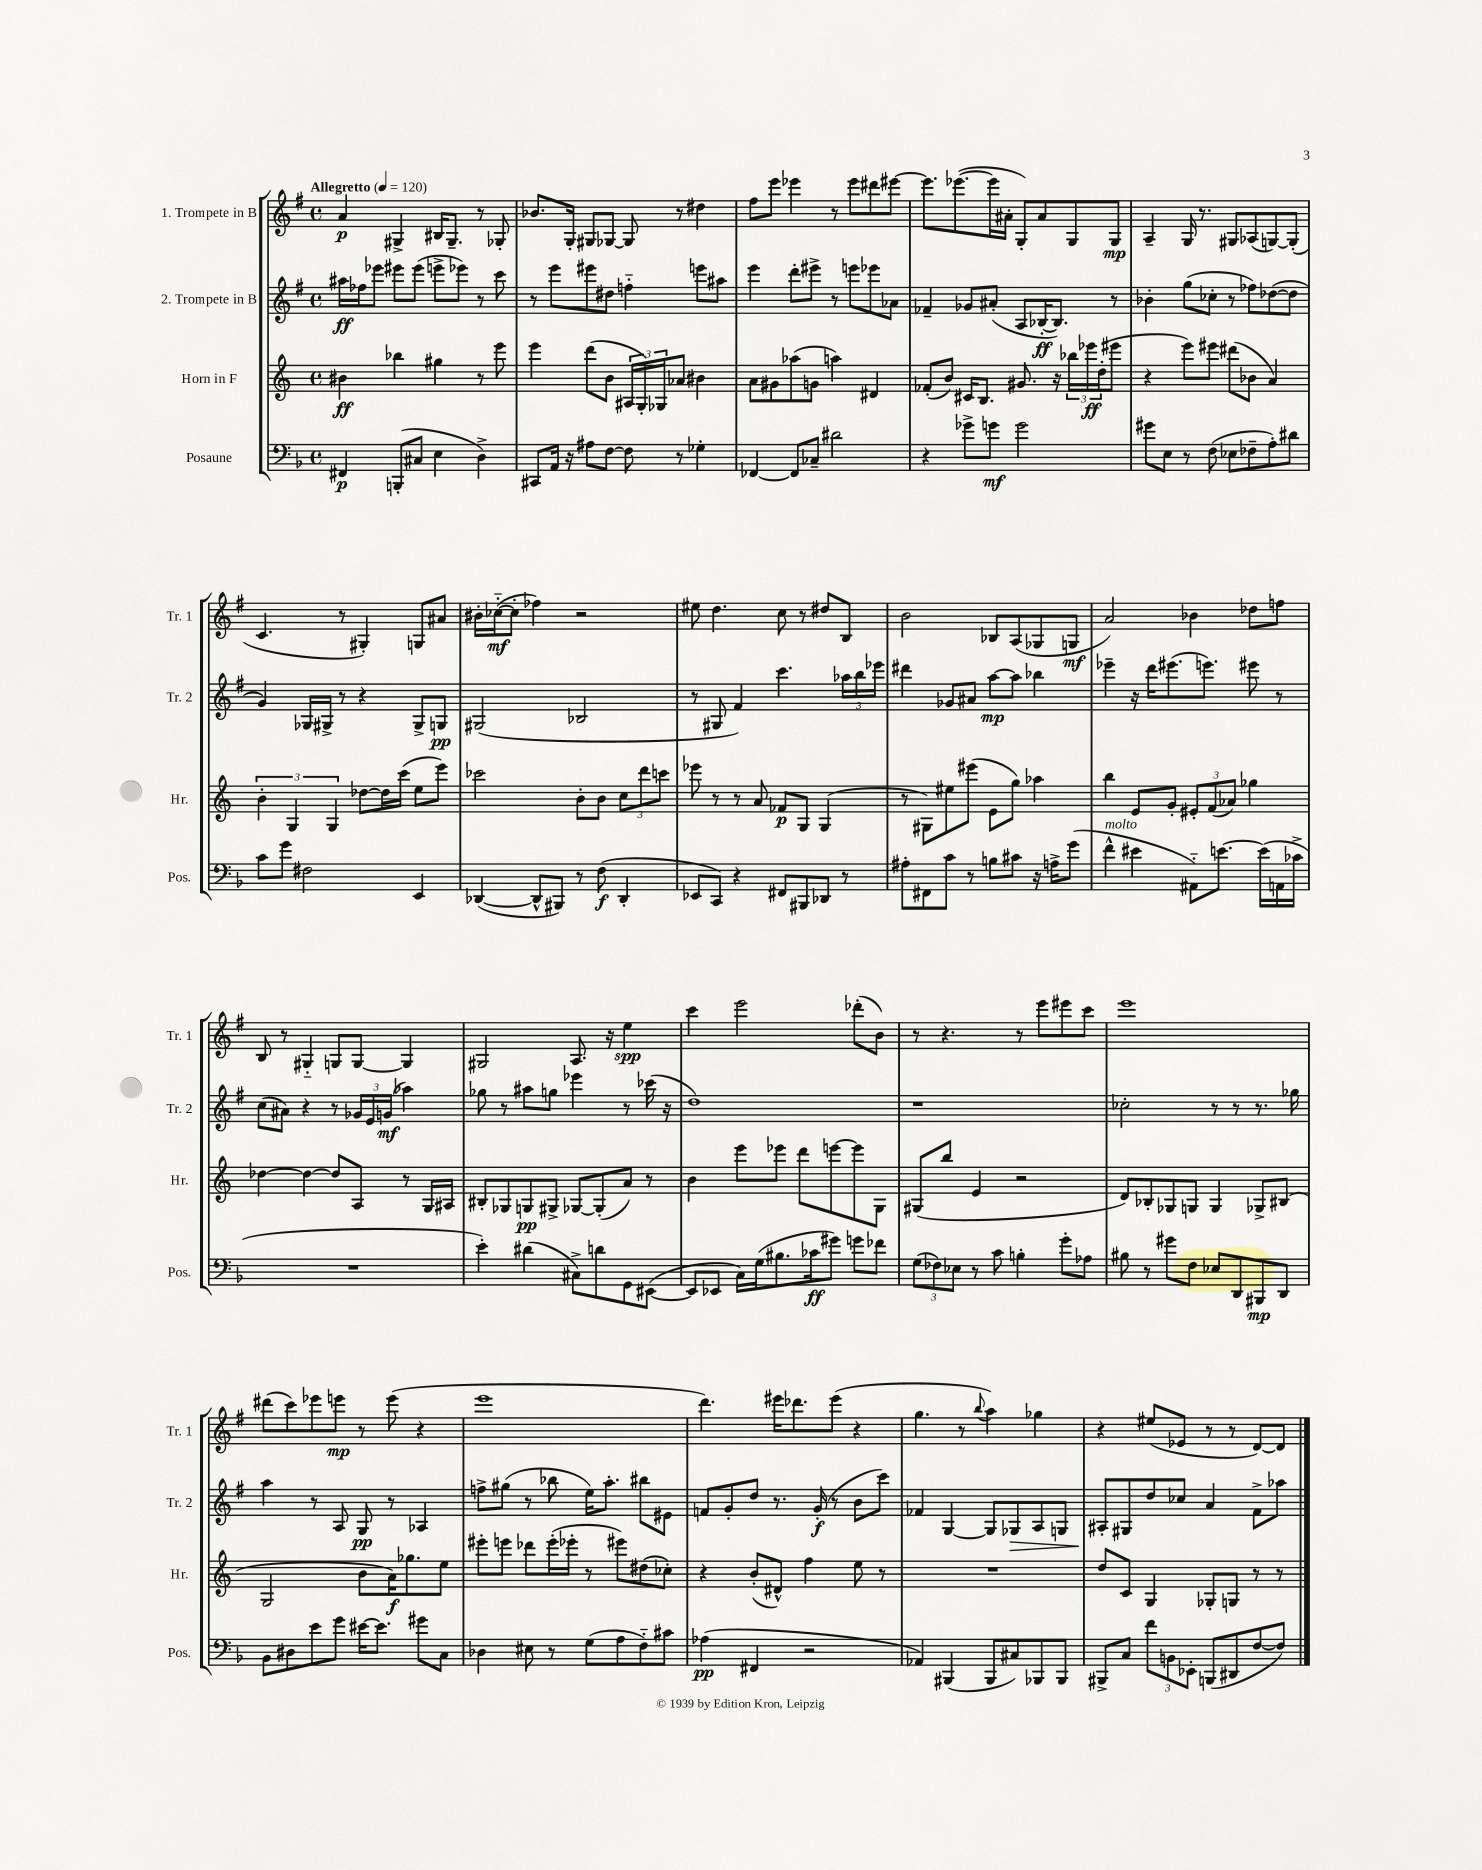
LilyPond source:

<<
\new StaffGroup <<
\new Staff = "s0" \with { instrumentName = "1. Trompete in B" shortInstrumentName = "Tr. 1" } {
    \clef treble \key g \major \defaultTimeSignature \time 4/4 \tempo "Allegretto" 4 = 120
    a'4\p gis4-> bis16 gis8.-- r8 ges8-. |
    bes'8. g16-. gis8 ges8~ ges8 r8 dis''4 |
    fis''8 e'''8 ees'''4 r8 ees'''8 dis'''8 eis'''8~ |
    eis'''8. ees'''8.~( ees'''16 ais'16-. g8-.) ais'8 g8 g8\mp |
    a4-- g16 r8. gis8 aes8( g8~) g8-.( |
    c'4. r8 gis4-.) g8 ais'8 |
    bis'16-. ces''16~-_\mf( ces''8-. fes''4) r2 |
    eis''8 d''4. c''8 r8 dis''8 b8 |
    b'2 bes8 a8( ges8 g8\mf |
    a'2) bes'4 des''8 f''8 |
    b8 r8 gis4-_ g8 g8~ g4 |
    gis2 a8. r16 e''4\spp |
    c'''4 e'''2 des'''8-.( b'8) |
    r8 r4. r8 e'''8 eis'''8 c'''8 |
    e'''1 |
    dis'''8( c'''8) ees'''8 e'''8\mp r8 e'''8( r4 |
    e'''1 |
    d'''4.) eis'''16 des'''8. eis'''8( r4 |
    g''4. r8 \appoggiatura { b''8 } a''4) ges''4 |
    r4 eis''8( ees'8 r8 r8 d'8~) d'8 \bar "|." |
}
\new Staff = "s1" \with { instrumentName = "2. Trompete in B" shortInstrumentName = "Tr. 2" } {
    \clef treble \key g \major \defaultTimeSignature \time 4/4
    ais''16\ff fes''16 ees'''8 eis'''8 eis'''8( e'''8-> ees'''8) r8 c'''8 |
    r8 e'''8 eis'''8 dis''8 f''4-_ e'''8 ais''8 |
    e'''4 d'''8-. eis'''8-> r8 e'''8 ees'''8 aes'8 |
    fes'4-- ges'8 ais'8-.( a8 bes16~-.\ff bes8.) r8 |
    bes'4-. g''8( ces''8-. r8 fes''8) des''8~( des''8 |
    g'4) ges16 gis16-> r8 r4 gis8-> g8\pp |
    gis2( bes2 |
    r8 gis8 fis'4) c'''4. \tuplet 3/2 { aes''16 b''16 ees'''16 } |
    dis'''4 ges'8 ais'8 a''8~\mp a''8 bes''4 |
    ees'''4-- r16 d'''16 eis'''8.( e'''8.) eis'''8 r8 |
    c''8( ais'8) r4 r8 \tuplet 3/2 { ges'16 e'16 g'16\mf( } aes''4) |
    ges''8 r8 ais''8 g''8 ees'''4 r8 ces'''16( r16 |
    d''1) |
    r1 |
    ces''2-. r8 r8 r8. ges''16 |
    a''4 r8 a8 g8\pp r8 aes4 |
    f''8-> gis''8( r8 bes''8 e''16) a''8.-. bis''8 eis'8 |
    f'8 g'8-. d''8 r8. g'16-.\f( r8 b'8 c'''8) |
    fes'4 g4~ g8 ges8\> a8 g8 |
    ais8-.\! gis8 d''8 ces''8 a'4 fis'8-> aes''8 \bar "|." |
}
\new Staff = "s2" \with { instrumentName = "Horn in F" shortInstrumentName = "Hr." } {
    \clef treble \key c \major \defaultTimeSignature \time 4/4
    bis'4\ff bes''4 gis''4 r8 e'''8 |
    e'''4 d'''8( b'8 \tuplet 3/2 { ais16 g16-.) ges16 } aes'8 bis'4 |
    a'8 gis'8 aes''8( g'8 a''4) dis'4 |
    fes'8-.( b'8) cis'16 b8. gis'8. r16 \tuplet 3/2 { bes''16 ees'''16\ff d''16-.( } eis'''8 |
    r4 e'''8) eis'''8 dis'''8( bes'8 a'4) |
    \tuplet 3/2 { b'4-. g4 g4 } des''8~ des''16 c'''16( e''8 e'''8) |
    ces'''2 b'8-. b'8 \tuplet 3/2 { c''8 d'''8 c'''8 } |
    ees'''8 r8 r8 a'8 fes'8\p g8 g4( |
    r8 gis8) eis''8 eis'''8( e'8 g''8) aes''4 |
    b''4 e'8 g'8-. \tuplet 3/2 { eis'8-. f'8( aes'8) } ges''4 |
    des''4~ des''4~ des''8 a8 r8 g16 ais16 |
    bis8-. ges8 g8\pp gis8-> ges8~ ges8-.( a'8) r8 |
    b'4 e'''8 ees'''8 d'''8 e'''8~ e'''8 g8 |
    gis8( b''8 e'4 r2 |
    d'8) bes8-. ges8 g8 g4 ges8-> bis8( |
    g2 b'8 a'16\f) ges''8. e''8 |
    eis'''8-. e'''8 des'''8 e'''16-.( ees'''16-. r8 eis'''8) dis''8( ces''8-.) |
    r4 b'8-.( dis'8-^) f''4 e''8 r8 |
    R1 |
    d''8 c'8 g4 ges8-. g8 r8 r8 \bar "|." |
}
\new Staff = "s3" \with { instrumentName = "Posaune" shortInstrumentName = "Pos." } {
    \clef bass \key f \major \defaultTimeSignature \time 4/4
    fis,4\p b,,8-.( cis8 e4 d4->) |
    cis,8 a,16 r16 ais8 f8~ f8 r8 ges4-. |
    fes,4~ fes,8 ces8-- dis'2 |
    r4 ges'8-> g'8\mf g'2 |
    gis'8 e8 r8 f8( ees8 fes8-- a8-.) dis'8 |
    c'8 g'8 fis2 e,4 |
    des,4~( des,8-^ bis,,8) r8 f8\f( des,4-. |
    ees,8 c,8) r4 fis,8 bis,,8 des,8 r8 |
    ais8-. fis,8 c'8 r8 b8 cis'8 r16 a16-> g'8( |
    f'4-^^\markup { \italic "molto" } eis'4 ais,8-_) e'8.~ e'16( a,16 ces'16-> |
    R1 |
    e'4-.) dis'4( cis8->) d'8 g,8 eis,8~( |
    eis,8 ees,8 c16) g16( bis8. ces'16\ff gis'8) g'8 fes'8 |
    \tuplet 3/2 { g8( fes8) ees8 } r8 c'8 b4-. g'8-. aes8 |
    bis8 r8 gis'8 f8 ees8 d,8 bis,,8\mp d,8 |
    bes,8 dis8 e'8 g'8 eis'16~ eis'8. gis'8 c8 |
    des4 eis8 r8 g8( a8 f8-_) cis'8 |
    aes4\pp( fis,4 r2 |
    aes,4) bis,,4( bis,,8 cis8) bes,,8 bes,,8 |
    bis,,8-> c8 \tuplet 3/2 { f'8 b,8 ees,8-. } b,,8( dis,8 f8~ f8) \bar "|." |
}
>>
>>
\layout { \context { \Score \remove "Bar_number_engraver" } }
